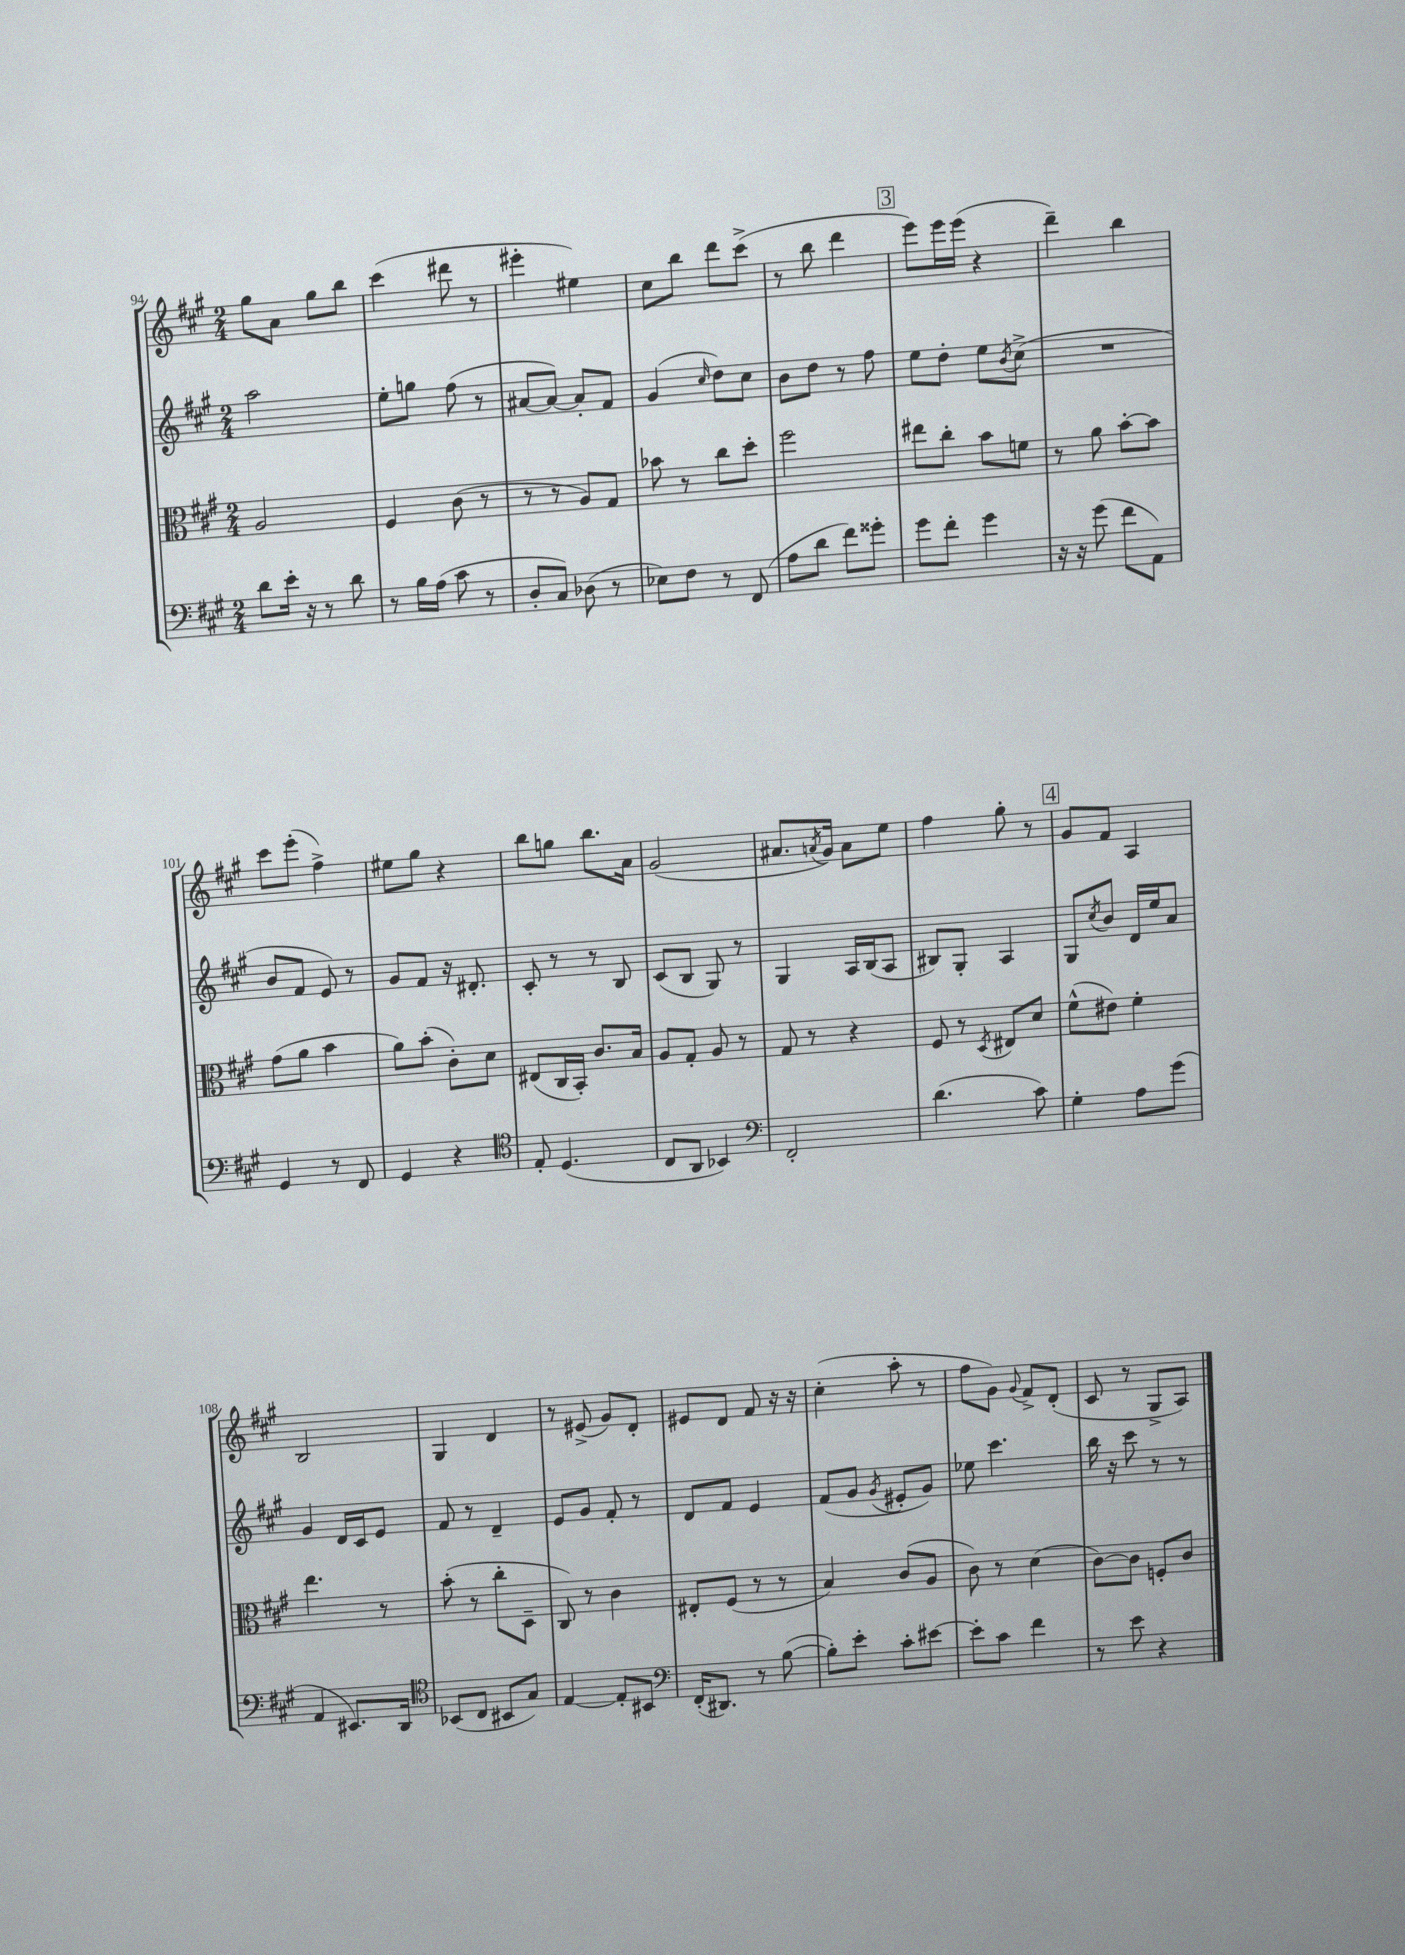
<<
\new StaffGroup <<
\new Staff = "s0" {
    \clef treble \key a \major \numericTimeSignature \time 2/4
    gis''8 a'8 gis''8 b''8 |
    cis'''4( dis'''8 r8 |
    eis'''4-. eis''4) |
    cis''8 b''8 d'''8 cis'''8->( |
    r8 b''8 d'''4 |
    \mark \markup { \box "3" } e'''8) e'''16 e'''16( r4 |
    d'''4--) b''4 |
    cis'''8 e'''8-.( fis''4->) |
    eis''8 gis''8 r4 |
    b''8 g''8 b''8. a'16 |
    gis'2( |
    ais'8. \acciaccatura { a'8 } gis'16) a'8 e''8 |
    fis''4 gis''8-. r8 |
    \mark \markup { \box "4" } gis'8 fis'8 a4 |
    b2 |
    gis4 d'4 |
    r8 eis'8->( gis'8) d'8-. |
    eis'8 d'8 fis'8 r16 r16 |
    cis''4-.( a''8-. r8 |
    fis''8 gis'8) \appoggiatura { gis'8 } fis'8-> d'8-.( |
    cis'8 r8 gis8-> a8) \bar "|." |
}
\new Staff = "s1" {
    \clef treble \key a \major \numericTimeSignature \time 2/4
    a''2 |
    e''8-. g''8 fis''8( r8 |
    ais'8~ ais'8~) ais'8-. fis'8 |
    gis'4( \grace { cis''16 } d''8) cis''8 |
    b'8 d''8 r8 fis''8 |
    \mark \markup { \box "3" } e''8 d''8-. e''8 \acciaccatura { b'8 } cis''8->( |
    R2 |
    b'8 fis'8 e'8) r8 |
    gis'8 fis'8 r16 dis'8.-. |
    cis'8-. r8 r8 b8 |
    cis'8( b8 gis8) r8 |
    gis4 a16 b16( a8 |
    bis8) gis8-. a4 |
    \mark \markup { \box "4" } gis8 \acciaccatura { cis''8 } b'8 d'16 e''16 a'8 |
    gis'4 d'16 cis'16 e'8 |
    fis'8 r8 d'4-- |
    e'8 gis'8 fis'8-. r8 |
    d'8 fis'8 e'4 |
    fis'8( gis'8 \acciaccatura { gis'8 } eis'8-. gis'8) |
    ees''8 cis'''4. |
    b''16 r16 cis'''8 r8 r8 \bar "|." |
}
\new Staff = "s2" {
    \clef alto \key a \major \numericTimeSignature \time 2/4
    a2 |
    fis4 cis'8( r8 |
    r8 r8 a8) gis8 |
    bes'8 r8 cis''8 d''8-. |
    fis''2 |
    \mark \markup { \box "3" } eis''8 cis''8-. b'8 f'8 |
    r8 a'8 b'8~-. b'8 |
    gis'8( a'8 b'4 |
    a'8) b'8-.( cis'8-.) d'8 |
    eis8( cis16 b,16-.) cis'8. b16 |
    a8 gis8-. a8 r8 |
    gis8 r8 r4 |
    fis8 r8 \acciaccatura { d8 } eis8 d'8 |
    \mark \markup { \box "4" } fis'8-^( eis'8) fis'4-. |
    e''4. r8 |
    b'8-.( r8 cis''8-. d8-- |
    cis8) r8 cis'4 |
    eis8-. fis8( r8 r8 |
    b4) cis'8( a8 |
    cis'8) r8 d'4( |
    cis'8~) cis'8 f8-. cis'8 \bar "|." |
}
\new Staff = "s3" {
    \clef bass \key a \major \numericTimeSignature \time 2/4
    d'8 e'16-. r16 r8 d'8 |
    r8 b16 a16( cis'8 r8 |
    d8-. cis8) des8( r8 |
    ees8) fis8 r8 fis,8( |
    a8 d'8 fis'8) gisis'8-. |
    \mark \markup { \box "3" } gis'8 fis'8-. gis'4 |
    r16 r16 gis'8( fis'8 a,8) |
    gis,4 r8 fis,8 |
    gis,4 r4 |
    \clef tenor e8-. d4.( |
    cis8 a,8 bes,4) |
    \clef bass fis,2-. |
    d'4.( cis'8) |
    \mark \markup { \box "4" } gis4-. a8 gis'8( |
    a,4 eis,8.) d,16 |
    \clef tenor bes,8( cis8 bis,8 gis8) |
    e4~ e8-. bis,8 |
    \clef bass fis,16-.( dis,8.) r8 b8~( |
    b8-.) e'8-. cis'8-. eis'8~ |
    eis'8-. cis'8 fis'4 |
    r8 e'8 r4 \bar "|." |
}
>>
>>
\layout { \context { \Score currentBarNumber = #94 } }
